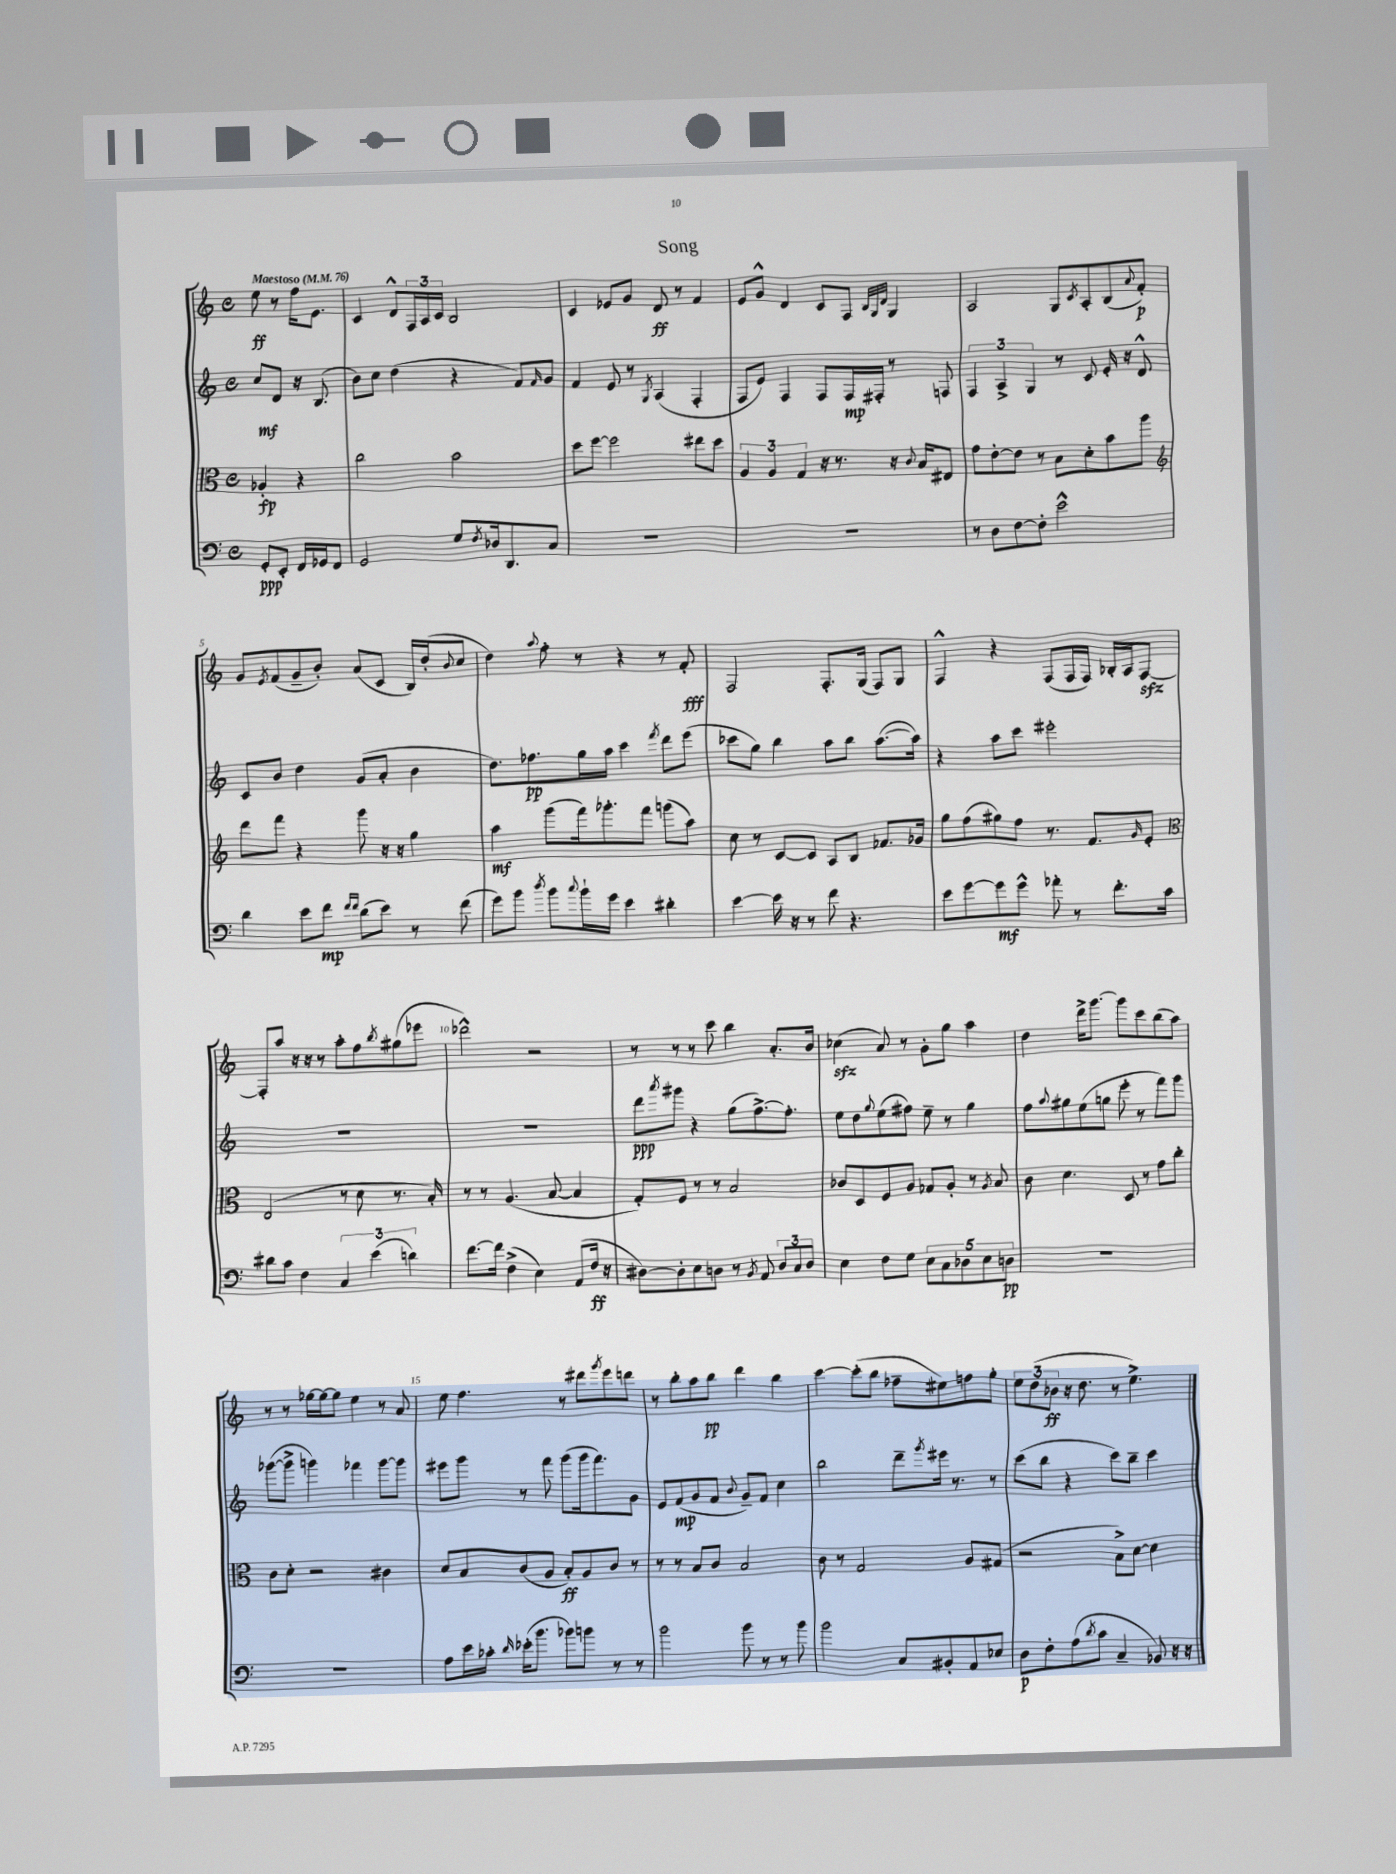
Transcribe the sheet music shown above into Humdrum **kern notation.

**kern	**kern	**kern	**kern
*staff4	*staff3	*staff2	*staff1
*clefF4	*clefC3	*clefG2	*clefG2
*k[]	*k[]	*k[]	*k[]
*M4/4	*M4/4	*M4/4	*M4/4
*met(c)	*met(c)	*met(c)	*met(c)
*MM76	*MM76	*MM76	*MM76
8GG'/L	4A-'/	8cc/L	8ee\
8EE'/J	.	8d/J	8r
16FF/LL	4r	16r	16ff\LK
16GG-/J	.	(8.B/	8.e\J
8FF/J	.	.	.
=	=	=	=
2GG/	2cc\	8b\L)	4c/
.	.	8cc\J	.
.	.	(4dd\	8d^^/L
.	.	.	24F/L
.	.	.	24A/
.	.	.	24c/JJ
8G/L	2b\	4r	2B/
8qF/	.	.	.
16D-/k	.	.	.
8.DD/	.	.	.
.	.	8f/L)	.
.	.	16qqf/	.
8C/J	.	8g/J	.
=	=	=	=
1r	8dd\L	4f/	4c/
.	[8ff\J	.	.
.	2ff\]	8e/	8e-/L
.	.	8r	8g/J
.	.	8qG/	.
.	.	(4A/	8d/
.	.	.	8r
.	8ee#\L	4F'/	4f/
.	8dd\J	.	.
=	=	=	=
1r	6A/	8F/L	8e/L
.	.	8e/J)	8g^^/J
.	6A/	.	.
.	.	4F/	4d/
.	6G/	.	.
.	16r	8F/L	8c/L
.	8.r	.	.
.	.	16F/L	8F/J
.	.	16F#'/JJ	.
.	.	.	32qqB/LLL
.	.	.	32qqG/
.	.	.	32qqd/JJJ
.	16r	8r	4G/
.	8qqc/	.	.
.	16B/LK	.	.
.	8E#/J	8F/	.
=	=	=	=
8r	8g\L	6F/	2A/
8D\L	[8e'\	.	.
.	.	6A^/	.
[8F\	8e\]J	.	.
.	.	6G/	.
8F'\]J	8r	.	.
2e^^\	8B\L	8r	8G/L
.	.	.	8qc/
.	8d'\	8c/	8A'/
.	8b\	16e'/	(8B/
.	.	16r	.
.	.	.	8qqa/
.	8aa\J	8d^^/	8f'/J)
=	=	=	=
*	*clefG2	*	*
4d\	8ddd\L	8c/L	8g/L
.	.	.	8qe/
.	8fff\J	8b/J	(8f/
8e\L	4r	4dd\	8g~/
8f\J	.	.	8b'/J)
16qqf/LL	.	.	.
16qqf/JJ	.	.	.
(8d\L	8ggg\	(8g/L	(8a/L
8e\J)	16r	8a'/J	8c/J
.	16r	.	.
8r	4gg\	4b\	16B/LL)
.	.	.	(16dd'/J
.	.	.	8qqb/
(8f\	.	.	8cc/J
=	=	=	=
8g\L)	4aa\	8.dd\L)	4dd\)
8b\J	.	.	.
.	.	8.ff-\	.
8qdd/	.	.	8qqaa/
8b\L	(8ggg\L	.	8ff'\
8qqcc/	.	.	.
16b`\L	16fff\k)	16gg\L	8r
16g\JJ	8.ggg-'\	16aa\JJ	.
4e\	.	4ccc\	4r
.	8fff\J	.	.
.	.	8qfff/	.
4d#'\	(8ggg\L	8ddd\L	8r
.	8aa\J)	(8eee\J	8f'/
=	=	=	=
[4e\	8cc\	8ccc-\L	2F/
.	8r	8gg\J)	.
16e\]	[8c/L	4bb\	.
16r	.	.	.
8r	8c/]J	.	.
8f\	8A/L	8aa\L	8.F'/L
4.r	8B/J	8bb\J	.
.	.	.	(16G/Jk
.	8.f-/L	([8.aa\L	8F/L)
.	.	.	8G/J
.	16g-/Jk	16aa\]Jk)	.
=	=	=	=
8e\L	8gg\L	4r	4F^^/
[8g\	(8ff\	.	.
8g\]	8gg#\)	8aa\L	4r
8g^^\J	8ff\J	8ccc\J	.
8a-'\	8.r	2eee#'\	(8F/L
8r	.	.	16F/L
.	8.f/L	.	16F/JJ)
8.f'\L	.	.	16B-'/LL
.	.	.	16A/J
.	16qqg/	.	.
.	8e'/J	.	[8F/J
16c\Jk	.	.	.
=	=	=	=
*	*clefC3	*	*
8d#\L	(2E/	1r	8F'/]L
8c\J	.	.	8aa/J
4F\	.	.	16r
.	.	.	16r
.	.	.	8r
6C/	8r	.	8aa'\L
.	8d\	.	8ff\
(6e\	.	.	.
.	.	.	8qbb/
.	8.r	.	(8gg#\
6d\)	.	.	.
.	.	.	8eee-\J
.	16B'/)	.	.
=	=	=	=
[8.f\L	8r	1r	2ddd-^^\)
.	8r	.	.
16f\]Jk	.	.	.
(4F^\	(4.A/	.	.
4E\)	.	.	2r
.	[8B/	.	.
(8AA/L	4B/]	.	.
16F/Jk	.	.	.
16r	.	.	.
=	=	=	=
[8D#\L)	8G'/L)	8ddd\L	8r
.	.	8qaaa/	.
8D#'\]	8F/J	8ggg#\J	8r
8E\	8r	4r	8r
8D\J	8r	.	8ccc\
8r	2B/	(8gg\L	4bb\
8qBB/	.	.	.
8AA/	.	[8.ff^\)	.
12D/L	.	.	8.a'/L
.	.	8.ff'\]J	.
12C/	.	.	.
12D/J	.	.	.
.	.	.	16b/Jk
=	=	=	=
4E\	8c-/L	8ee\L	(4cc-\
.	8D/	8dd\	.
.	.	8qqgg/	.
8F\L	8F/	(8ee\	8a/)
8G\J	8A/J	8ff#\J)	8r
10E\L	8G-/L	8ee~\	8g'\L
10C\	.	.	.
.	8A'/J	8r	8gg\J
10D-\	.	.	.
.	8r	4gg\	4aa\
10E\	.	.	.
.	8qA/	.	.
.	8B/	.	.
10D\J	.	.	.
=	=	=	=
1r	8c\	8ff\L	4dd\
.	.	8qqaa/	.
.	4.d\	8gg#\	.
.	.	(8ee\	16ddd^\LK
.	.	.	[8.ggg\J
.	.	8gg\J	.
.	8D/	8eee'\	8ggg\]L
.	8r	8r	8ccc\
.	8g\L	8fff\L)	(8bb\
.	8cc'\J	8ggg\J	8aa\J)
=	=	=	=
1r	8c\L	([8ggg-\L	8r
.	8d'\J	8ggg-^\]J	8r
.	2r	4ggg\)	[16gg-\LL
.	.	.	16gg-\_J
.	.	.	8gg-\]J
.	.	4fff-\	4ee\
.	4c#\	[8ggg\L	8r
.	.	8ggg\]J	8a/
=	=	=	=
8A\L	8d/L	8eee#\L	8ee\
16e\L	8B/	8ggg\J	4.ff\
16c-'\JJ	.	.	.
16qqd/	.	.	.
(16e-'\LK	(8c/	8r	.
8.b\J	.	.	.
.	8A/J	8fff\	.
8b-\L)	8B'/L)	(8ggg\L	8r
8b\J	8A/	16ggg\k	8ddd#\L
.	.	8.fff\)	.
.	.	.	8qggg/
8r	8c/J	.	8eee\
8r	8r	8g\J	8ddd\J
=	=	=	=
2b\	8r	8e/L	8r
.	8r	(8f/	8bb'\L
.	8B/L	8g/	8aa\
.	8c/J	8f/J	8bb\J
.	.	8qqb/	.
8b\	2B/	8g~/L)	4ddd\
8r	.	8f/J	.
8r	.	4cc\	4bb\
8b\	.	.	.
=	=	=	=
2b\	8c\	2bb\	[4ccc\
.	8r	.	.
.	2G/	.	(8ccc'\]L
.	.	.	8bb\J
8C/L	.	8ddd~\L	8ff-~\L
.	.	8qggg/	.
8BB#'/	.	16eee#\Jk	8ee#\)
.	.	8.r	.
8AA/	8A/L	.	8ff\
8E-/J	(8G#/J	8r	8gg'\J
=	=	=	=
8D\L	2r	(8ccc\L	12ee\L
.	.	.	(12dd\
8F'\	.	8bb\J	.
.	.	.	12b-\J
(8A\	.	4r	16r
.	.	.	8.dd\
8qd/	.	.	.
8c\J	.	.	.
4C~/	8B^\L)	8ccc\L)	8r
.	[8d\J	8bb~\J	4.ee^\)
8BB-/)	4d\]	4ccc\	.
16r	.	.	.
16r	.	.	.
==	==	==	==
*-	*-	*-	*-
